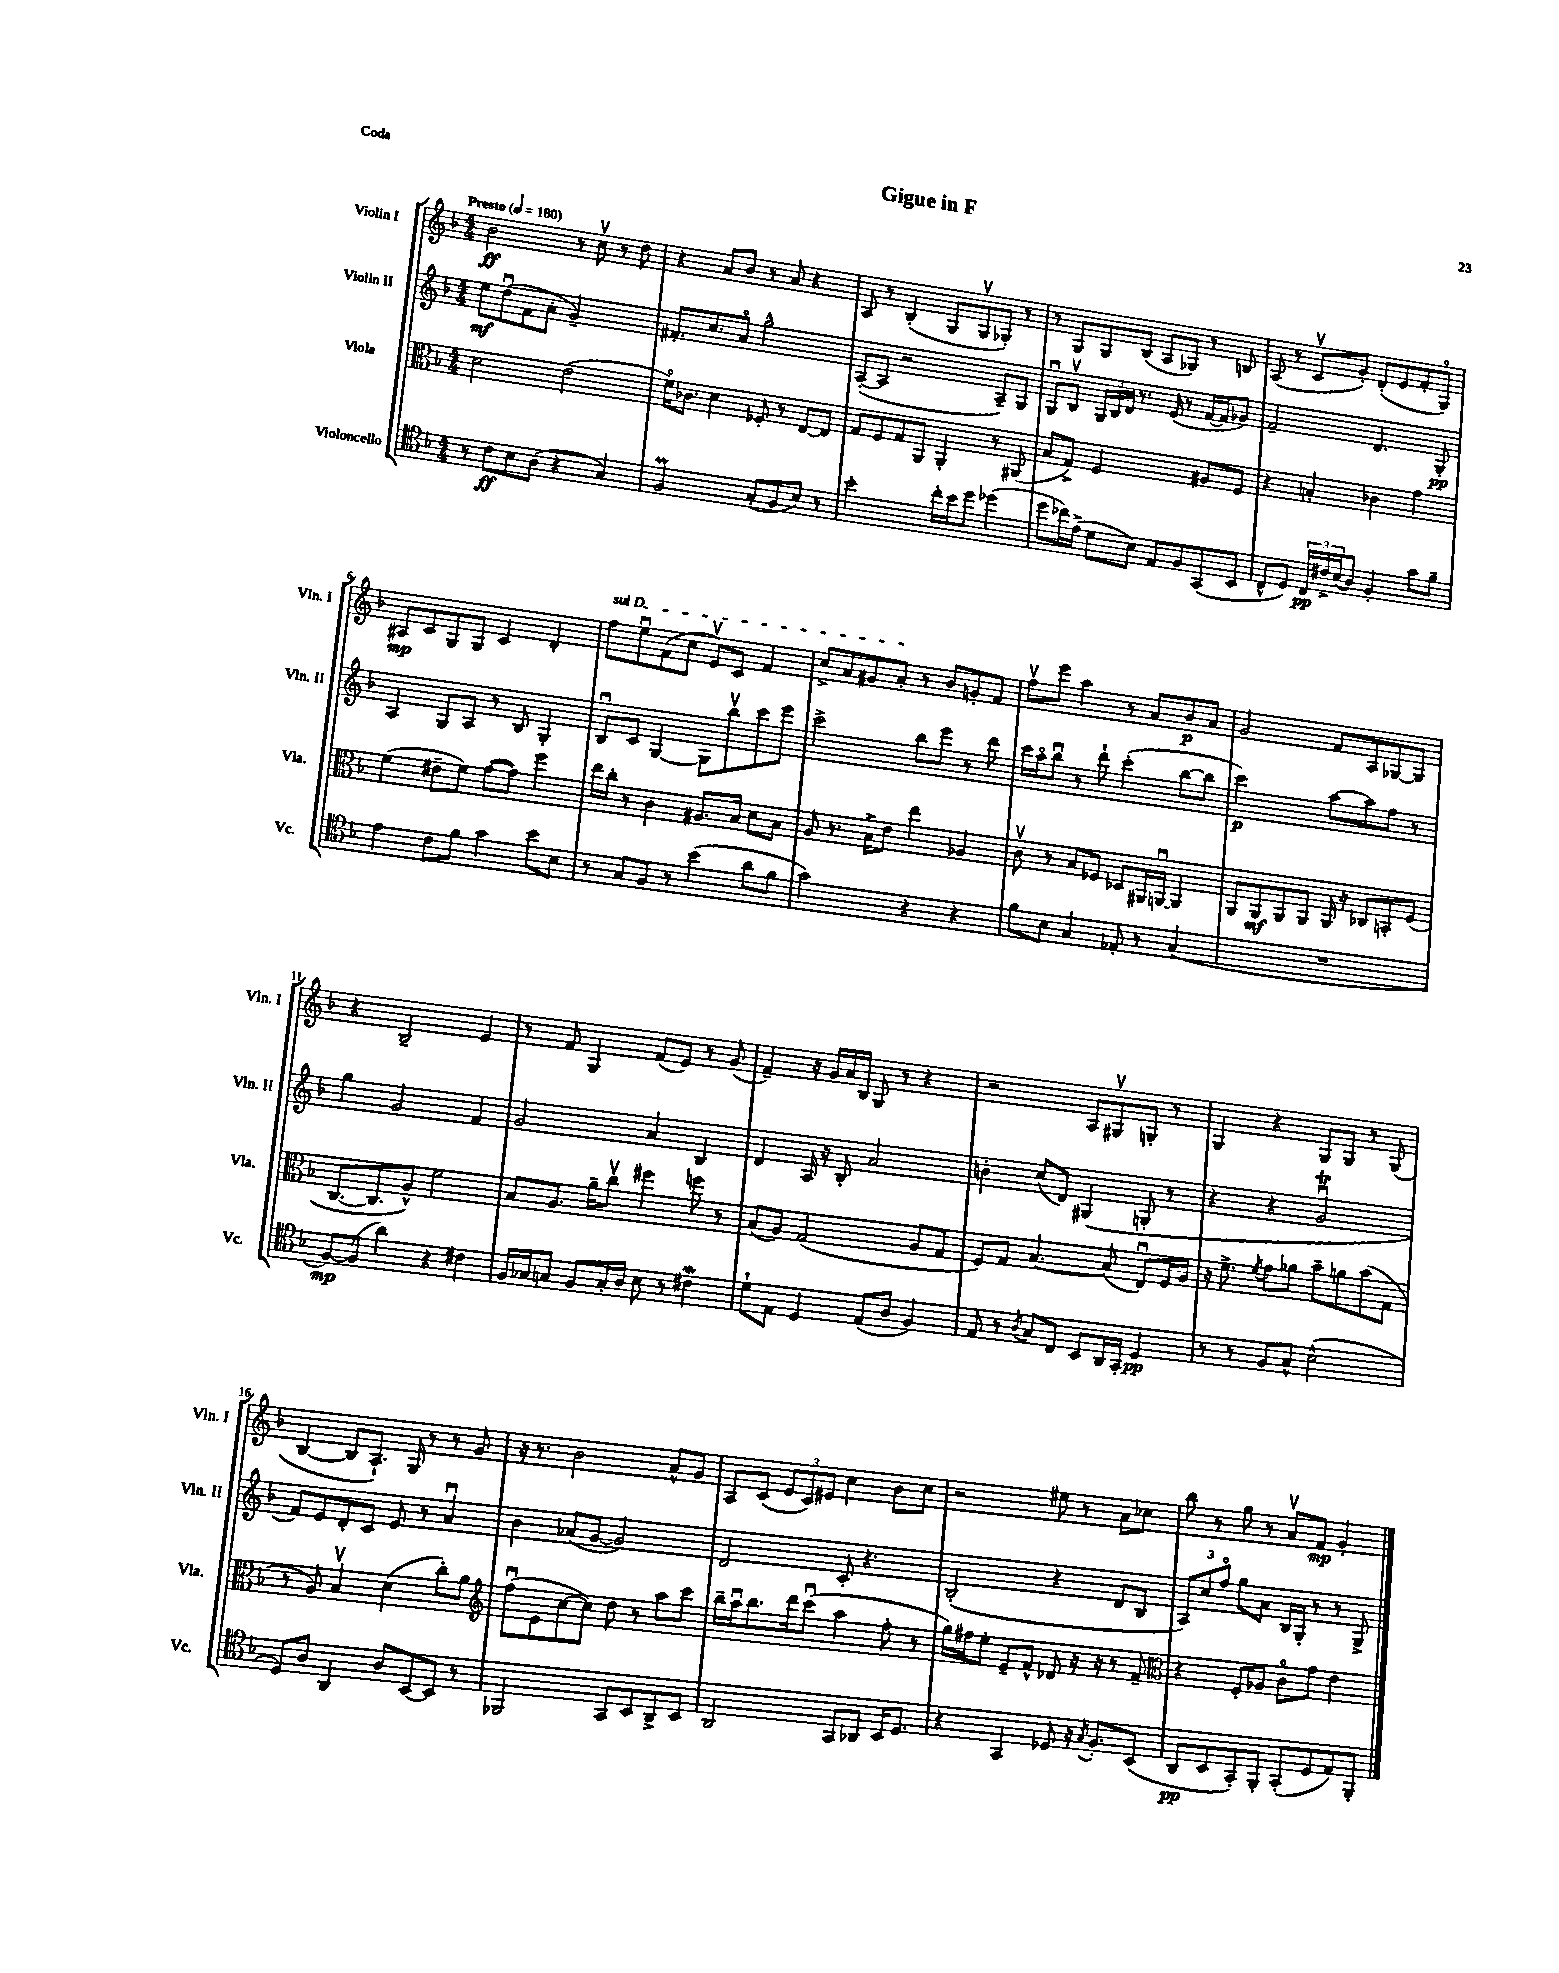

**kern	**dynam	**kern	**dynam	**kern	**dynam	**kern	**dynam
*part4	*part4	*part3	*part3	*part2	*part2	*part1	*part1
*staff4	*staff4	*staff3	*staff3	*staff2	*staff2	*staff1	*staff1
*I"Violoncello	*	*I"Viola	*	*I"Violin II	*	*I"Violin I	*
*I'Vc.	*	*I'Vla.	*	*I'Vln. II	*	*I'Vln. I	*
*clefC4	*	*clefC3	*	*clefG2	*	*clefG2	*
*k[b-]	*	*k[b-]	*	*k[b-]	*	*k[b-]	*
*M4/4	*	*M4/4	*	*M4/4	*	*M4/4	*
*MM180	*	*MM180	*	*MM180	*	*MM180	*
=1	=1	=1	=1	=1	=1	=1	=1
!	!	!	!	!	!	!LO:TX:a:B:t=Presto	!
8r	.	2d\	.	8ee\L	mf	2b-\	ff
8c\L	ff	.	.	(8ddu\	.	.	.
8B-\	.	.	.	8f\	.	.	.
(8A\J	.	.	.	8a'\J	.	.	.
4r	.	(2e\	.	2g~/)	.	8r	.
.	.	.	.	.	.	8ccv\	.
4G/)	.	.	.	.	.	8r	.
.	.	.	.	.	.	8dd\	.
=2	=2	=2	=2	=2	=2	=2	=2
2FM/	.	16f\KL)	.	8.f#X'/L	.	4r	.
.	.	8.c-X\J	.	.	.	.	.
.	.	.	.	8.cc/	.	.	.
.	.	4d\	.	.	.	8a/L	.
.	.	.	.	8a/J	.	8b-/J	.
(8G'/L	.	8F-X'/	.	2gg^^\	.	8r	.
8F/	.	8r	.	.	.	8a/	.
8B-/J)	.	[8E/L	.	.	.	4r	.
8r	.	8E/J]	.	.	.	.	.
=3	=3	=3	=3	=3	=3	=3	=3
2b-'\	.	8G/L	.	([8A'/L	.	8A/	.
.	.	8F/	.	8A/J]	.	8r	.
.	.	8G/	.	2r	.	(4B-'/	.
.	.	8AA/J	.	.	.	.	.
16cc'\LL	.	4AA'/	.	.	.	8G/L	.
16b-\J	.	.	.	.	.	.	.
8dd\J	.	.	.	.	.	8Gv/	.
(4dd-X\	.	8r	.	8A~/L)	.	8G-X'/J)	.
.	.	(8AA#X/	.	8G/J	.	8r	.
=4	=4	=4	=4	=4	=4	=4	=4
8dd\L	.	8B-/L	.	8Gu/L	.	8r	.
16cc-X\L)	.	8G^/J)	.	8B-v/J	.	8G/L	.
(16e^\JJ	.	.	.	.	.	.	.
8d\L	.	2F/	.	24G/LL	.	8G/	.
.	.	.	.	24B-/	.	.	.
.	.	.	.	24d/JJ	.	.	.
8B-\J)	.	.	.	8.r	.	(8B-/J	.
8E/L	.	.	.	.	.	8A/L	.
.	.	.	.	(16e/	.	.	.
8F/	.	.	.	8r	.	8G-X/J)	.
(8GG/	.	8A#X/L	.	[16f/LL	.	8r	.
.	.	.	.	16f/J]	.	.	.
8BB-/J	.	8F/J	.	8g-X/J)	.	8Bn/	.
=5	=5	=5	=5	=5	=5	=5	=5
8C^^/L	.	4r	.	2f~/	.	(8A/	.
8D/J)	.	.	.	.	.	8r	.
24C/LL	pp	4Bn'/	.	.	.	8cv/L	.
24c#X^/	.	.	.	.	.	.	.
(24B-/J	.	.	.	.	.	.	.
8A/J)	.	.	.	.	.	8g'/J)	.
4F'/	.	4c-X\	.	4.d/	.	(8d'/L	.
.	.	.	.	.	.	8e/	.
8g\L	.	4g\	.	.	.	8f'/	.
8f~\J	.	.	.	8G'/	pp	8G/J)	.
!!LO:LB:g=z
=6	=6	=6	=6	=6	=6	=6	=6
4e\	.	(4f\	.	4A/	.	8A#X/L	mp
.	.	.	.	.	.	8c/	.
8c\L	.	8e#X~\L	.	8G/L	.	8G/	.
8f\J	.	8f\J)	.	8A/J	.	8G/J	.
4g\	.	([8g\L	.	8r	.	4c/	.
.	.	8g\J])	.	8B-/	.	.	.
8b-\L	.	4ff\	.	4G'/	.	4d'/	.
8B-\J	.	.	.	.	.	.	.
=7	=7	=7	=7	=7	=7	=7	=7
!	!	!	!	!	!	!LO:TX:a:i:t=sul D	!
8r	.	16ee\LL	.	8B-u/L	.	8ff\L	.
.	.	16cc'\JJ	.	.	.	.	.
8G/L	.	8r	.	8c/J	.	8eeu\	.
8F/J	.	4c\	.	[4G/	.	(8f\	.
8r	.	.	.	.	.	8cc\J	.
(4b-\	.	8.A#X/L	.	8G\L]	.	8ev/L)	.
.	.	.	.	8bb-v\	.	8c/J	.
.	.	16B-/Jk	.	.	.	.	.
8a\L	.	8d\L	.	8ccc\	.	4f/	.
8f\J	.	8B-\J	.	8eee\J	.	.	.
=8	=8	=8	=8	=8	=8	=8	=8
2g\)	.	8A/	.	2ccc^\	.	8cc^/L	.
.	.	8.r	.	.	.	8a/	.
.	.	.	.	.	.	8g#X/	.
.	.	16B-^\KL	.	.	.	.	.
.	.	8e\J	.	.	.	8a'/J	.
4r	.	4ee\	.	8bb-\L	.	8r	.
.	.	.	.	8eee\J	.	8b-/L	.
4r	.	4A-X/	.	8r	.	8gn'/	.
.	.	.	.	8ddd\	.	8f/J	.
=9	=9	=9	=9	=9	=9	=9	=9
8f\L	.	8cv\	.	16ccc\LL	.	8ffv\L	.
.	.	.	.	16aa\J	.	.	.
8B-\J	.	8r	.	8bb-u\J	.	8eee\J	.
4G/	.	8B-/L	.	8r	.	4aa\	.
.	.	8F-X/J	.	8ddd`\	.	.	.
8E-X'/	.	8D-X/L	.	(4ccc'\	.	8r	.
8r	.	16AA#X/L	.	.	.	8a/L	.
.	.	[16AAnu/JJ	.	.	.	.	.
(4G/	.	4AA/]	.	[8bb-\L	.	8b-/	p
.	.	.	.	8bb-\J]	.	8a/J	.
=10	=10	=10	=10	=10	=10	=10	=10
1r	.	8AA/L	.	2ccc\)	p	2g/	.
.	.	8AA/	mf	.	.	.	.
.	.	8AA/	.	.	.	.	.
.	.	8AA/J	.	.	.	.	.
.	.	16AA/	.	[8aa\L	.	8f/L	.
.	.	16r	.	.	.	.	.
.	.	8C-X/L	.	8aa\]	.	8A/	.
.	.	8BBn'/	.	8ff\J	.	[8G-X/	.
.	.	(8F/J	.	8r	.	8G-/J]	.
!!LO:LB:g=z
=11	=11	=11	=11	=11	=11	=11	=11
[8F/L)	mp	[8.C/L	.	4gg\	.	4r	.
(8F/J]	.	.	.	.	.	.	.
.	.	8.C/]	.	.	.	.	.
4a\)	.	.	.	2g/	.	2B-~/	.
.	.	8A^^/J)	.	.	.	.	.
4r	.	2f\	.	.	.	.	.
4c#X\	.	.	.	4f/	.	4e/	.
=12	=12	=12	=12	=12	=12	=12	=12
16F/LL	.	8B-/L	.	2g/	.	8r	.
16G-X/J	.	.	.	.	.	.	.
8Gn/J	.	8.A/J	.	.	.	8f/	.
8F/L	.	.	.	.	.	4G/	.
.	.	16a~\KL	.	.	.	.	.
16G'/L	.	8ccv\J	.	.	.	.	.
16A/JJ	.	.	.	.	.	.	.
8B-\	.	4ff#X\	.	4a/	.	(8f/L	.
8r	.	.	.	.	.	8e/J)	.
4c#XW\	.	8ffn\	.	4B-/	.	8r	.
.	.	8r	.	.	.	(8g/	.
=13	=13	=13	=13	=13	=13	=13	=13
8d`\L	.	(8B-/L	.	4d/	.	4f~/)	.
8E\J	.	8A/J)	.	.	.	.	.
4D/	.	(2G/	.	16A/	.	16r	.
.	.	.	.	16r	.	16g/LL	.
.	.	.	.	8B-'/	.	16a/	.
.	.	.	.	.	.	16B-/JJ	.
(8E/L	.	.	.	2a/	.	8G/	.
8A/J	.	.	.	.	.	8r	.
4F/)	.	8A/L	.	.	.	4r	.
.	.	8G/J	.	.	.	.	.
=14	=14	=14	=14	=14	=14	=14	=14
8E/	.	8F/L)	.	4bn'\	.	2r	.
8r	.	8G/J	.	.	.	.	.
8qA/	.	.	.	.	.	.	.
8G/L	.	[4.B-/	.	(8cc/L	.	.	.
8C/J	.	.	.	8d/J)	.	.	.
8BB-/L	.	.	.	(4G#X/	.	8A/L	.
16AA/L	.	(8B-/]	.	.	.	8G#Xv/	.
16GG'/JJ	.	.	.	.	.	.	.
4D/	pp	8Eu/L)	.	8Gn'/	.	8Gn'/J	.
.	.	16F/L	.	8r	.	8r	.
.	.	16A/JJ	.	.	.	.	.
=15	=15	=15	=15	=15	=15	=15	=15
8r	.	16r	.	4r	.	4G/	.
.	.	8.f^\	.	.	.	.	.
8r	.	.	.	.	.	.	.
.	.	8qf/	.	.	.	.	.
8F/L	.	8g\L	.	4r	.	4r	.
8G^^/J	.	8a-X\J	.	.	.	.	.
(2B-^^\	.	8b-~\L	.	2gTu/	.	8G/L	.
.	.	8an\	.	.	.	8G/J	.
.	.	(8b-\	.	.	.	8r	.
.	.	8G\J	.	.	.	(8G/	.
!!LO:LB:g=z
=16	=16	=16	=16	=16	=16	=16	=16
8D/L)	.	8r	.	8f/L)	.	[4B-/	.
8A/J	.	8A/)	.	8e/	.	.	.
4AA/	.	4B-v/	.	8d'/	.	8B-/L]	.
.	.	.	.	8c/J	.	8.A`/J)	.
8A/L	.	(4d\	.	8e/	.	.	.
.	.	.	.	.	.	16G/	.
[8BB-/	.	.	.	8r	.	8r	.
8BB-/J]	.	8cc'\L)	.	4au/	.	8r	.
8r	.	8a\J	.	.	.	8g/	.
=17	=17	=17	=17	=17	=17	=17	=17
*	*	*clefG2	*	*	*	*	*
2FF-X/	.	(8ffu\L	.	4b-\	.	16r	.
.	.	.	.	.	.	8.r	.
.	.	8e\	.	.	.	.	.
.	.	[8cc\	.	(8a-X/L	.	2b-\	.
.	.	8cc\J])	.	[8g/J	.	.	.
8GG/L	.	8dd\	.	2g/])	.	.	.
8BB-/	.	8r	.	.	.	.	.
8AA^/	.	8aa\L	.	.	.	8a^^/L	.
8BB-/J	.	8ccc\J	.	.	.	8g/J	.
=18	=18	=18	=18	=18	=18	=18	=18
2AA/	.	16bb-~\LL	.	2d/	.	8A/L	.
.	.	16aau\J	.	.	.	.	.
.	.	8.bb-\	.	.	.	(8c/J	.
.	.	.	.	.	.	12e/L	.
.	.	16ddd\k	.	.	.	.	.
.	.	.	.	.	.	12c/)	.
.	.	(8cccu\J	.	.	.	.	.
.	.	.	.	.	.	12e#X/J	.
8GG/L	.	4aa\	.	8c'/	.	4cc\	.
8AA-X/J	.	.	.	4.r	.	.	.
16BB-/KL	.	8ff'\	.	.	.	8b-\L	.
8.D/J	.	.	.	.	.	.	.
.	.	8r	.	.	.	8cc\J	.
=19	=19	=19	=19	=19	=19	=19	=19
4r	.	16gg\LL)	.	(2B-'/	.	2r	.
.	.	16ff#X\J	.	.	.	.	.
.	.	8ee'\J	.	.	.	.	.
4GG/	.	8e~/L	.	.	.	.	.
.	.	8f^^/J	.	.	.	.	.
8D-X/	.	8d-X/	.	4r	.	8ee#X\	.
16r	.	16r	.	.	.	8r	.
8qG/	.	.	.	.	.	.	.
8.F'/L	.	16r	.	.	.	.	.
.	.	8r	.	8d/L	.	8a\L	.
(8BB-/J	.	8f~/	.	8B-/J	.	8cc-X\J	.
=20	=20	=20	=20	=20	=20	=20	=20
*	*	*clefC3	*	*	*	*	*
8AA/L	pp	4r	.	12A/L)	.	8bb-\	.
.	.	.	.	12cc/	.	.	.
8BB-/	.	.	.	.	.	8r	.
.	.	.	.	12ff/J	.	.	.
8GG'/)	.	8F'/L	.	8gg\L	.	8gg\	.
8FF'/J	.	8A-X/J	.	8a\J	.	8r	.
(8GG'/L	.	8c\L	.	16B-/LL	.	8av/L	.
.	.	.	.	16G'/JJ	.	.	.
8D/	.	8g\J	.	8r	.	8f/J	mp
8E/)	.	4e\	.	8r	.	4g'/	.
8FF'/J	.	.	.	8G^/	.	.	.
==	==	==	==	==	==	==	==
*-	*-	*-	*-	*-	*-	*-	*-
